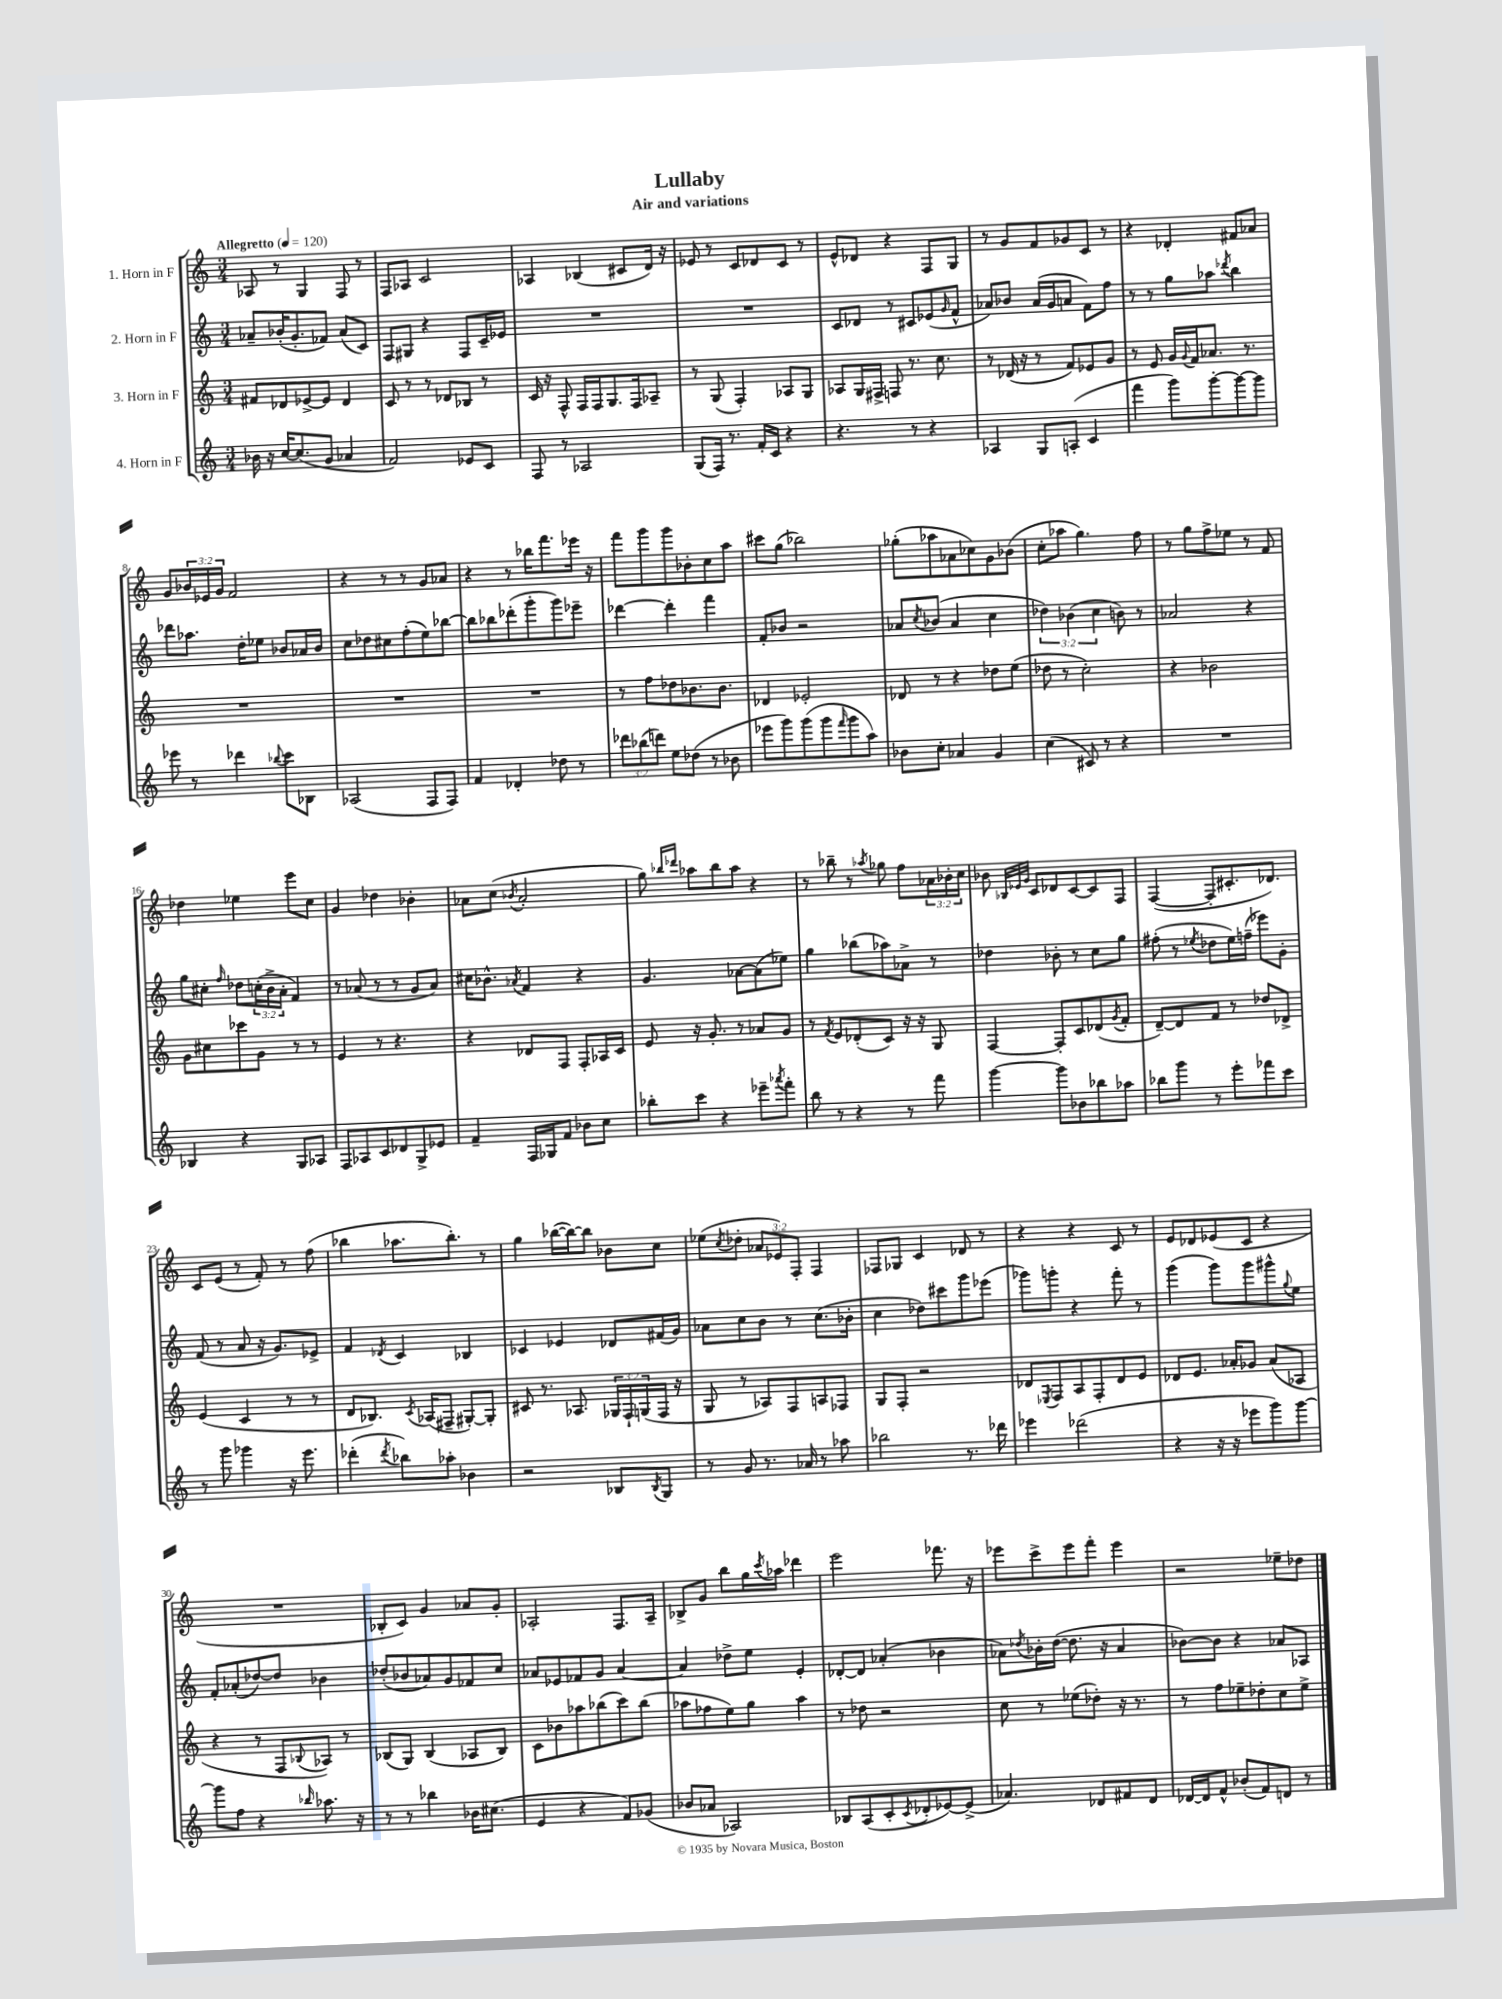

**kern	**kern	**kern	**kern
*part4	*part3	*part2	*part1
*staff4	*staff3	*staff2	*staff1
*I"4. Horn in F	*I"3. Horn in F	*I"2. Horn in F	*I"1. Horn in F
*clefG2	*clefG2	*clefG2	*clefG2
*k[]	*k[]	*k[]	*k[]
*M3/4	*M3/4	*M3/4	*M3/4
*MM120	*MM120	*MM120	*MM120
=1	=1	=1	=1
!	!	!	!LO:TX:a:B:t=Allegretto
16b-X\	8f#X/L	8a-X~/L	8A-X/
16r	.	.	.
[16cc/KL	8d-X/	(16b-X'/K	8r
(8.cc/]	.	8.g'/	.
.	[8e-X^/	.	4G/
8g/J	8e-/J]	8f-X/J)	.
4a-X/	4d-/	(8a-/L	8F/
.	.	8c/J)	8r
=2	=2	=2	=2
2f/)	8c/	8F/L	8F/L
.	8r	8G#X/J	8A-X/J
.	8r	4r	2c/
.	8d-X/L	.	.
8e-X/L	8B-X/J	8F/L	.
8c/J	8r	16c~/L	.
.	.	16e-X/JJ	.
=3	=3	=3	=3
8F/	16c/	2.r	4A-X/
.	16r	.	.
8r	8F^^/	.	.
2A-X/	16F/LL	.	(4B-X/
.	16F/J	.	.
.	8.G/	.	.
.	.	.	8c#X/L
.	16F/k	.	.
.	8A-X~/J	.	16d/Jk)
.	.	.	16r
=4	=4	=4	=4
(8G/L	8r	2.r	8e-X/
16F/Jk)	(8G/	.	8r
8.r	.	.	.
.	4F'/)	.	8c/L
16f'/LL	.	.	8d-X/
16c/JJ	.	.	.
4r	8A-X/L	.	8c/J
.	8G/J	.	8r
=5	=5	=5	=5
4.r	8A-X/L	8c/L	8e^^/L
.	16G/L	8d-X/J	8d-X/J
.	16F#X^/JJ	.	.
.	8Fn/	8r	4r
8r	8.r	8c#X/L	.
4r	.	(8e-X/	8F/L
.	8.cc\	.	.
.	.	16qqg/	.
.	.	8f^^/J	8G/J
=6	=6	=6	=6
4A-X/	8r	8a-X/L)	8r
.	(16d-X/	8b-X/J	8g/L
.	16r	.	.
8G/L	8r	(16a-/LL	8f/
.	.	16g/J	.
(8An'/J	8f/L)	8an/J	8g-X/
4c/	8e-X/	8f\L)	8c/J
.	8g/J	8ff\J	8r
=7	=7	=7	=7
4fff\	8r	8r	4r
.	8e/	8r	.
8ggg\L)	16g/LL	8gg\L	4d-X'/
.	8qqg/	.	.
.	16f/J	.	.
[8ggg'\	8.a-X/J	8aa-X\J	.
.	.	8qddd-X/	.
8ggg\_	.	4bb\	8f#X/L
.	8.r	.	.
8ggg\J]	.	.	8a-X/J
!!LO:LB:g=z
=8	=8	=8	=8
8eee-X\	2.r	8ddd-X\L	8g/L
8r	.	8.aa-X\J	24b-X/L
.	.	.	24e-X/
.	.	.	24g/JJ
4ddd-X\	.	.	2f/
.	.	16dd'\KL	.
.	.	8ee-X\J	.
8qqbb-X/	.	.	.
8ccc\L	.	8b-X/L	.
8B-X\J	.	16a-X/L	.
.	.	16b-/JJ	.
=9	=9	=9	=9
(2A-X/	2.r	8cc\L	4r
.	.	8dd-X\	.
.	.	8cc#X\	8r
.	.	(8ff'\	8r
8F/L	.	8ee\)	8g/L
8F/J)	.	[8bb-X\J	8a-X/J
=10	=10	=10	=10
4f/	2.r	8bb-\L]	4r
.	.	8bb-X\	.
4d-X'/	.	(8ddd-X'\	8r
.	.	8ggg'\	16bb-X\KL
.	.	.	8.fff\
8dd-X\	.	8ggg\)	.
8r	.	8eee-X~\J	16eee-X\Jk
.	.	.	16r
=11	=11	=11	=11
12ddd-X\L	8r	[4ddd-X\	8fff\L
(12bb-X\	.	.	.
.	8ff\L	.	8ggg\
12dddn\J)	.	.	.
8ee\L	8dd-X\	4ddd-'\]	8ggg\
(8dd-X\J	8.b-X\	.	8b-X'\
8r	.	4fff\	8cc\
.	8.b-\J	.	.
8b-X\	.	.	8aa\J
=12	=12	=12	=12
8eee-X\L	4d-X/	8f'/L	8ccc#X\L
8ggg\)	.	8b-X/J	(8gg\J
(8ggg\	2e-X'/	2r	2bb-X\)
8ggg\	.	.	.
16qqfff/	.	.	.
8ggg\	.	.	.
8aa\J)	.	.	.
=13	=13	=13	=13
8b-X\L	8d-X/	8a-X/L	(8gg-X'\L
.	.	8qcc/	.
8cc'\J	8r	(8b-X/J	8aa-X\
4a-X/	4r	4a-/	8a-X\
.	.	.	8cc-X\)
4g/	8dd-X\L	4cc\	8g\
.	(8ee\J	.	(8b-X\J
=14	=14	=14	=14
(4cc\	8dd-X\	6dd-X\)	8cc'\L
.	8r	.	8aa-X\J
.	.	(6b-X\	.
8c#X/)	2cc'\)	.	4.gg\)
.	.	6cc\	.
8r	.	.	.
4r	.	8bn\)	.
.	.	8r	8ff\
=15	=15	=15	=15
2.r	4r	2a-X/	8r
.	.	.	8gg\L
.	2b-X\	.	8ff^\
.	.	.	8ee-X\J
.	.	4r	8r
.	.	.	8f/
!!LO:LB:g=z
=16	=16	=16	=16
4B-X/	8g\L	8gg\L	4dd-X\
.	8cc#X\	8cc#X'\J	.
.	.	16qqff/	.
4r	8ccc-X\	8dd-X\L	4ee-X\
.	8g\J	(24ccn'\L	.
.	.	24b^\	.
.	.	24a'\JJ	.
8G/L	8r	4f/)	8eee\L
8A-X/J	8r	.	8cc\J
=17	=17	=17	=17
8F/L	4e/	8r	4g/
8A-X/	.	(8a-X/	.
8c/	8r	8r	4dd-X\
8d-X/	4.r	8r	.
8G^/	.	8g/L	4b-X'\
8e-X/J	.	8a-/J)	.
=18	=18	=18	=18
4f~/	4r	16cc#X\KL	8a-X\L
.	.	8.b-X^^\J	.
.	.	.	(8cc\J
.	.	8qa-X/	8qb-X/
16F/LL	8d-X/L	4f/	2a-'/
16G-X/J	.	.	.
8f/J	8F/J	.	.
8b-X\L	8F'/L	4r	.
8cc\J	16A-X/L	.	.
.	16c/JJ	.	.
=19	=19	=19	=19
8bb-X'\L	8e/	4.g/	8gg\)
.	.	.	16qqbb-X/LL
.	.	.	16qqddd-X/JJ
8ccc\J	16r	.	8aa-X\L
.	8.g'/	.	.
4r	.	.	8bb-\
.	8r	[8a-X\L	8aa-\J
8eee-X~\L	8a-X/L	(8a-\]	4r
8qaaa-X/	.	.	.
8fff'\J	8g/J	8ee-X\J)	.
=20	=20	=20	=20
8bb\	8r	4gg\	8r
.	8qf/	.	.
8r	8e/L	.	8bb-X~\
4r	(8d-X'/	(8bb-X\L	8r
.	.	.	8qaa-X/
.	8c/J)	8aa-X\)	8gg-X\
8r	16r	8a-X^\J	8ff\L
.	16r	.	.
8fff\	8G/	8r	24a-X\L
.	.	.	24b-X'\
.	.	.	24cc\JJ
=21	=21	=21	=21
[4ggg\	[4F/	4dd-X\	8b-X\
.	.	.	32qqB-X/LLL
.	.	.	32qqe-X/
.	.	.	32qqg/JJJ
.	.	.	8c/L
8ggg\L]	8F'/L]	8b-X'\	8d-X/
8b-X\	8c/	8r	[8c/
8bb-X\	(8d-X/	8cc\L	8c/]
.	8qg/	.	.
8aa-X\J	8f'/J	8gg\J	8F/J
=22	=22	=22	=22
8bb-X\L	[8d~/L)	(8ff#X'\	([4F/
8ggg\J	8d/]	8r	.
.	.	8qee-X/	.
8r	8f/J	8dd-X\L	8F'/L]
8eee'\L	8r	16ee-\L)	8.c#X'/
.	.	(16ffn~\JJ	.
8fff-X\	8dd-X/L	8eee-X\L)	.
.	.	.	8.d-X/J)
8ccc\J	8d-X^/J	8g'\J	.
!!LO:LB:g=z
=23	=23	=23	=23
8r	(4e/	(8f/	8c/L
8ggg\	.	8r	(8e/J
4ggg-X\	4c/	8a/	8r
.	.	16r	8f'/)
.	.	8.g/L)	.
16r	8r	.	8r
8.eee\	.	.	.
.	8r	8e-X^/J	(8ff\
=24	=24	=24	=24
(4ddd-X'\	8d/L	4f/	4bb-X\
.	8.B-X/J)	.	.
8qddd-/	.	8qd-X/	.
8bb-X\L)	.	4c/	8.aa-X\L
.	8qc/	.	.
.	(16A-X/KL	.	.
8aa-X'\J	8F#X~/J	.	.
.	.	.	8.bb-'\J)
4b-X\	[8G#X'/L)	4B-X/	.
.	8G#'/J]	.	8r
=25	=25	=25	=25
2r	8c#X/	4c-X/	4gg\
.	8.r	.	.
.	.	4e-X/	([16bb-X\LL
.	8.A-X/	.	16bb-\J_)
.	.	.	8bb-\J]
8B-X/L	24G-X/LL	8d-X/L	8b-X\L
.	24F`/	.	.
.	(24Gn/	.	.
8qB-/	.	.	.
8G/J	16F/JJ	(16f#X/L	8cc\J
.	16r	16g/JJ)	.
=26	=26	=26	=26
8r	8G/	8a-X\L	(8ee-X\L
.	.	.	8qcc/
8g/	8r	8cc\	8dd-X'\J
8.r	8A-X/L)	8b\J	12a-X/L
.	.	.	12e-X/)
.	8F/	8r	.
.	.	.	12F'/J
16a-X/	.	.	.
8r	8An/	(8.cc\L	4F/
8aa-X\	8F-X/J	.	.
.	.	16b-X'\Jk	.
=27	=27	=27	=27
2bb-X\	8G/L	4cc\	8F-X/L
.	8F'/J	.	8G-X/J
.	2r	8dd-X\L)	4c/
.	.	8ccc#X\	.
8.r	.	8ggg\	8d-X/
.	.	(8eee-X\J	8r
16ddd-X\	.	.	.
=28	=28	=28	=28
4eee-X\	8d-X/L	8ggg-X\L)	4r
.	8qE-X/	.	.
.	8F/	8gggn'\J	.
(2ddd-X\	8A/	4r	4r
.	8F'/	.	.
.	8d-/	8fff'\	8c/
.	8e/J	8r	8r
=29	=29	=29	=29
4r	8d-X/L	(4ggg\	8e/L
.	8.e/J	.	8d-X/
16r	.	8ggg\L)	(8e-X/
16r	16a-X'/KL	.	.
8eee-X\L	8g-X/J	8ggg\	8c/J
8ggg\)	(8a-/L	8ggg#X^^\	4r
.	.	8qqgg/	.
[8ggg\J	8A-X/J	8ee\J	.
!!LO:LB:g=z
=30	=30	=30	=30
8ggg\L]	4r	8f'/L	2.r
8ff\J	.	(8a-X'/	.
4r	8r	[8dd-X/)	.
.	8F/L	8dd-/J]	.
16qqbb-X/	8qqB-X/	.	.
8.aa-X\	8A-X/J)	4b-X\	.
.	8r	.	.
16r	.	.	.
=31	=31	=31	=31
8r	(8B-X/L	(8dd-X'/L	8B-X'/L
8r	8G/J)	8b-X/	8c/J)
4bb-X\	(4B-/	8a-X/)	4g/
.	.	8g/	.
16b-X\KL	8A-X/L	8f-X/	8a-X/L
(8.cc#X\J	.	.	.
.	8B-/J)	8cc/J	8g'/J
=32	=32	=32	=32
4e/	8c\L	8a-X/L	2A-X'/
.	8b-X\	8e-X/	.
4r	8aa-X\	8f-X/	.
.	(8bb-X\	8g/J	.
8f/L)	8ccc\)	[4a-/	8.F/L
(8g-X/J	(8bb-\J	.	.
.	.	.	16A-~/Jk
=33	=33	=33	=33
8b-X/L	8aa-X\L	4a-/]	8B-X^/L
8a-X/J	8ff-X\	.	8g/J
2A-X/)	8ee\)	8dd-X^\L	8bb\L
.	8gg\J	8ee\J	16gg\L
.	.	.	8qccc/
.	.	.	16aa-X\JJ
.	4aa-\	4e'/	4ddd-X\
=34	=34	=34	=34
8B-X/L	8r	[8d-X'/L	2eee\
(8A/	8dd-X\	8d-/J]	.
8c'/	2r	(4a-X'/	.
8qc/	.	.	.
8d-X'/	.	.	.
[8e-X/)	.	4b-X\	8.fff-X\
(8e-^/J]	.	.	.
.	.	.	16r
=35	=35	=35	=35
4.a-X/)	8cc\	8a-X\L)	8eee-X\L
.	.	8qdd-X/	.
.	8r	16b-X'\L	8ccc^\
.	.	([16dd-\JJ	.
.	(8ee-X\L	8.dd-\]	8eee-\
8d-X/L	8dd-X'\J)	.	8fff'\J
.	.	16r	.
8f#X/	16r	4a-/	4eee-\
.	8.r	.	.
8d-/J	.	.	.
=36	=36	=36	=36
[16d-X/LL	8r	[8b-X\L)	2r
16d-/J]	.	.	.
8f^^/J	8ff\L	8b-\J]	.
(8b-X'/L	8ee-X~\	4r	.
8f/)	8dd-X'\	.	.
8dn/J	8cc\	8a-X/L	8ee-X~\L
8r	8ee-^\J	8A-X/J	8dd-X\J
==	==	==	==
*-	*-	*-	*-
